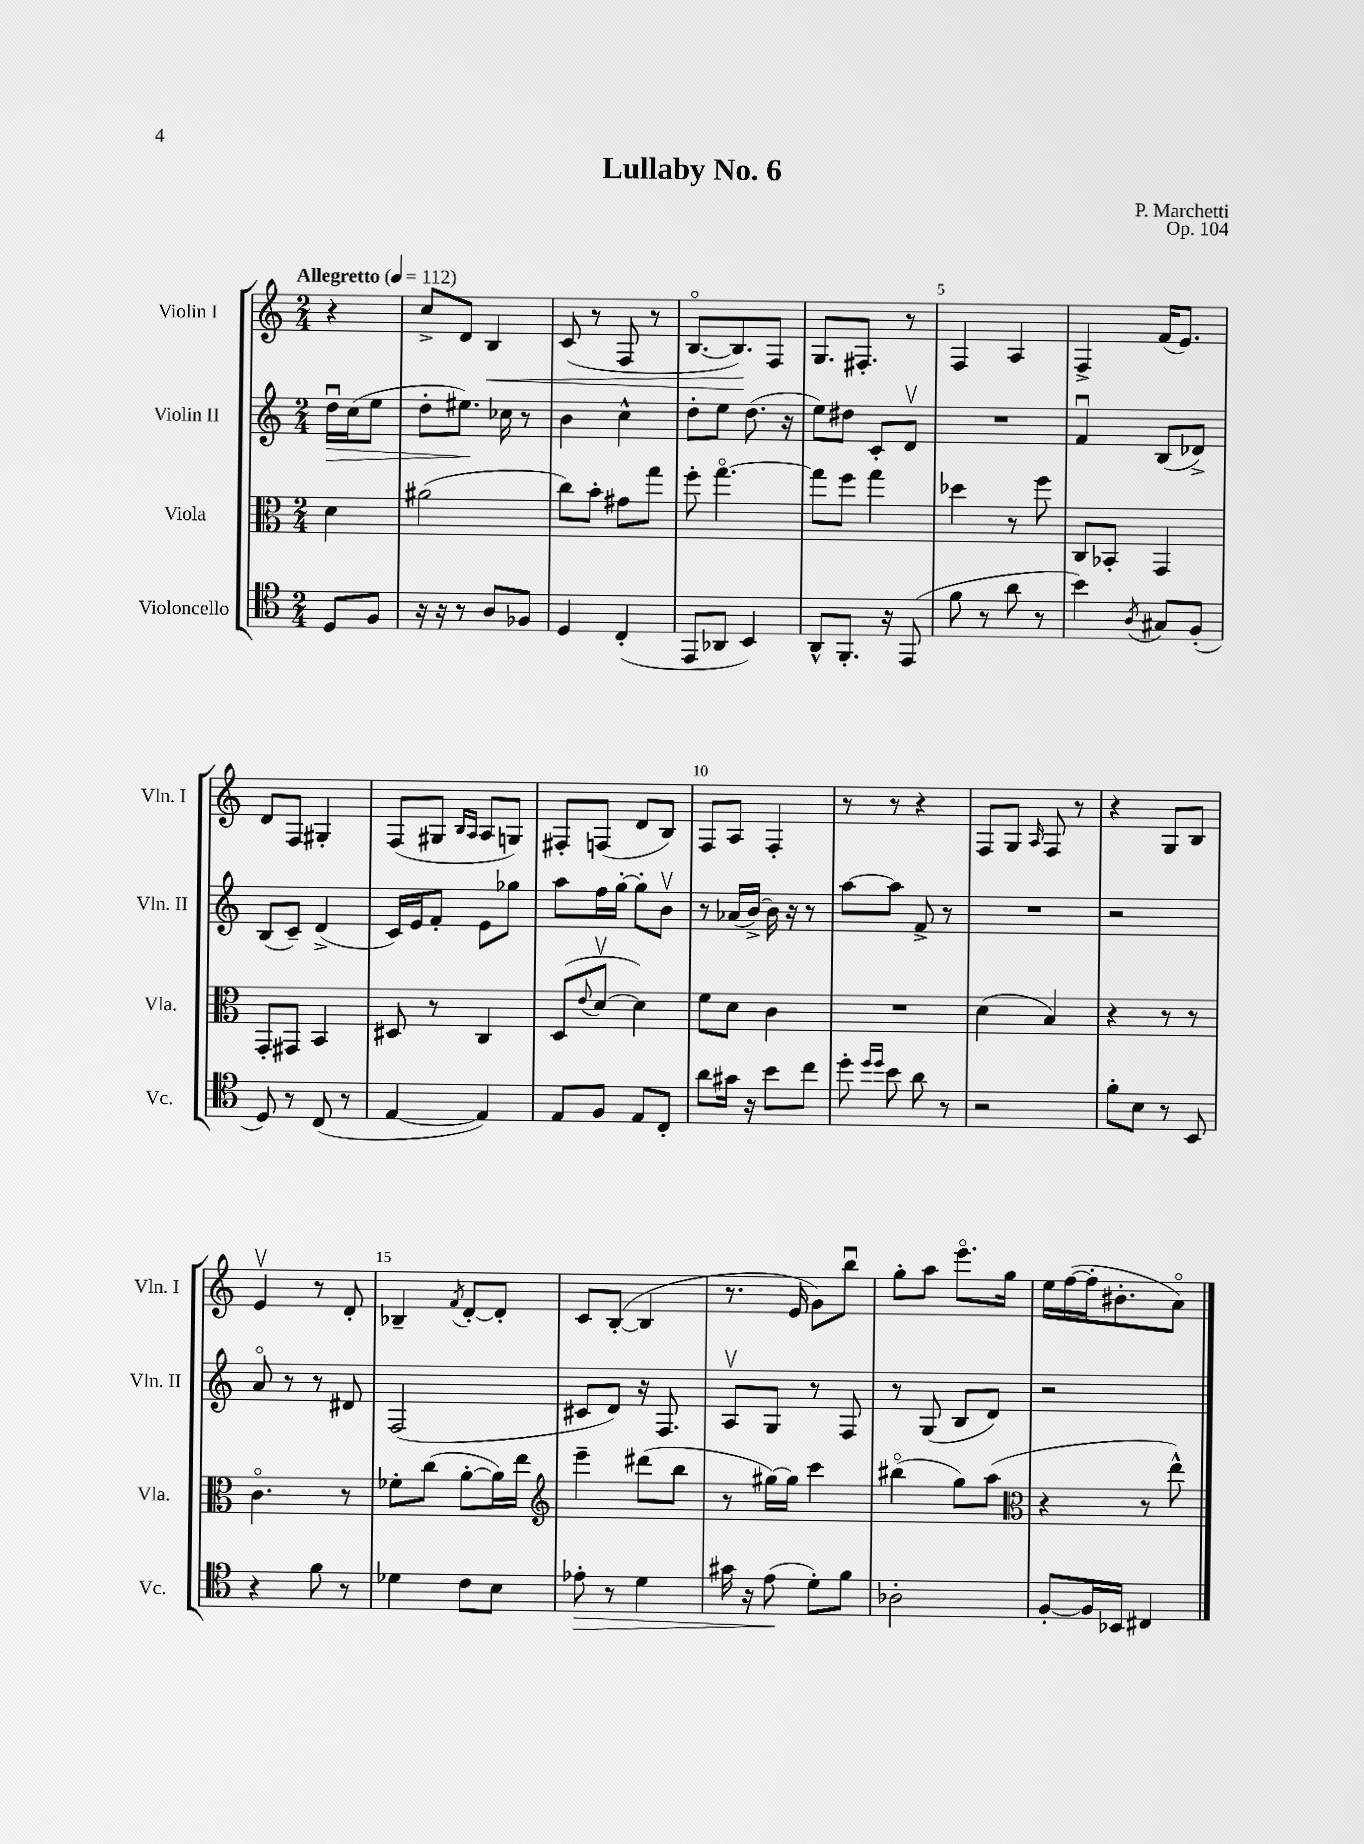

**kern	**dynam	**kern	**kern	**dynam	**kern	**dynam
*part4	*part4	*part3	*part2	*part2	*part1	*part1
*staff4	*staff4	*staff3	*staff2	*staff2	*staff1	*staff1
*I"Violoncello	*	*I"Viola	*I"Violin II	*	*I"Violin I	*
*I'Vc.	*	*I'Vla.	*I'Vln. II	*	*I'Vln. I	*
*clefC4	*	*clefC3	*clefG2	*	*clefG2	*
*k[]	*	*k[]	*k[]	*	*k[]	*
*M2/4	*	*M2/4	*M2/4	*	*M2/4	*
*MM112	*	*MM112	*MM112	*	*MM112	*
=	=	=	=	=	=	=
!	!	!	!	!	!LO:TX:a:B:t=Allegretto	!
!	!	!	!	!LO:HP:b	!	!
8D/L	.	4d\	16ddu\LL	>	4r	.
.	.	.	(16cc\J	.	.	.
8F/J	.	.	8ee\J	.	.	.
=1	=1	=1	=1	=1	=1	=1
16r	.	(2a#X\	8dd'\L	.	8cc^/L	.
16r	.	.	.	.	.	.
8r	.	.	8.ee#X\J)	.	8d/J	.
!	!	!	!	!	!	!LO:HP:b
8A/L	.	.	.	.	4B/	<
.	.	.	16cc-X\	]	.	.
8F-X/J	.	.	8r	.	.	.
=2	=2	=2	=2	=2	=2	=2
4D/	.	8cc\L)	4b\	.	(8c/	.
.	.	8b'\J	.	.	8r	.
(4C'/	.	8g#X\L	4cc^^\	.	8F/	.
.	.	8gg\J	.	.	8r	.
=3	=3	=3	=3	=3	=3	=3
8EE/L	.	8ff'\	8dd'\L	.	[8.B/L	.
8AA-X/J	.	[4.gg\	8ee\J	.	.	.
.	.	.	.	.	8.B/])	.
4BB/)	.	.	(8.dd\	.	.	.
.	.	.	.	.	8F/J	[
.	.	.	16r	.	.	.
=4	=4	=4	=4	=4	=4	=4
8AA^^/L	.	8gg\L]	8ee\L)	.	8.G/L	.
8.FF'/J	.	8ff\J	8dd#X\J	.	.	.
.	.	.	.	.	8.F#X'/J	.
.	.	4gg\	8c'/L	.	.	.
16r	.	.	.	.	.	.
(8EE/	.	.	8dv/J	.	8r	.
=5	=5	=5	=5	=5	=5	=5
8f\	.	4dd-X\	2r	.	4F/	.
8r	.	.	.	.	.	.
8a\	.	8r	.	.	4A/	.
8r	.	8ff\	.	.	.	.
=6	=6	=6	=6	=6	=6	=6
4b\)	.	8C/L	4fu/	.	4F^/	.
.	.	8BB-X'/J	.	.	.	.
8qA/	.	.	.	.	.	.
8G#X/L	.	4GG/	(8B/L	.	(16f/KL	.
.	.	.	.	.	8.e/J)	.
(8F'/J	.	.	8d-X^/J)	.	.	.
!!LO:LB:g=z
=7	=7	=7	=7	=7	=7	=7
8D/)	.	8GG'/L	(8B/L	.	8d/L	.
8r	.	8GG#X/J	8c~/J)	.	8F/J	.
(8C/	.	4BB/	(4d^/	.	4G#X'/	.
8r	.	.	.	.	.	.
=8	=8	=8	=8	=8	=8	=8
[4E/	.	8D#X/	16c/LL)	.	(8F/L	.
.	.	.	16e/J	.	.	.
.	.	8r	8f'/J	.	8G#X/J	.
.	.	.	.	.	16qqB/LL	.
.	.	.	.	.	16qqA/JJ	.
4E/])	.	4C/	8e\L	.	8A/L	.
.	.	.	8gg-X\J	.	8Gn/J)	.
=9	=9	=9	=9	=9	=9	=9
8E/L	.	(8D/L	8aa\L	.	8F#X'/L	.
.	.	8qqe/	.	.	.	.
8F/J	.	[8dv/J	16ff\L	.	(8Fn/J	.
.	.	.	[16gg'\JJ	.	.	.
8E/L	.	4d\])	8gg'\L]	.	8d/L	.
8C'/J	.	.	8bv\J	.	8B/J)	.
=10	=10	=10	=10	=10	=10	=10
8a\L	.	8f\L	8r	.	8F/L	.
16g#X\Jk	.	8d\J	(16a-X/LL	.	8A/J	.
16r	.	.	[16b^/JJ)	.	.	.
8b\L	.	4c\	16b\]	.	4F'/	.
.	.	.	16r	.	.	.
8cc\J	.	.	8r	.	.	.
=11	=11	=11	=11	=11	=11	=11
8dd'\	.	2r	[8aa\L	.	8r	.
16qqdd/LL	.	.	.	.	.	.
16qqdd/JJ	.	.	.	.	.	.
8b\	.	.	8aa\J]	.	8r	.
8a\	.	.	8f^/	.	4r	.
8r	.	.	8r	.	.	.
=12	=12	=12	=12	=12	=12	=12
2r	.	(4d\	2r	.	8F/L	.
.	.	.	.	.	8G/J	.
.	.	.	.	.	16qqA/	.
.	.	4B/)	.	.	8F/	.
.	.	.	.	.	8r	.
=13	=13	=13	=13	=13	=13	=13
8f'\L	.	4r	2r	.	4r	.
8B\J	.	.	.	.	.	.
8r	.	8r	.	.	8G/L	.
8BB/	.	8r	.	.	8B/J	.
!!LO:LB:g=z
=14	=14	=14	=14	=14	=14	=14
4r	.	4.c\	8a/	.	4ev/	.
.	.	.	8r	.	.	.
8f\	.	.	8r	.	8r	.
8r	.	8r	8d#X/	.	8d'/	.
=15	=15	=15	=15	=15	=15	=15
4d-X\	.	8f-X'\L	(2F/	.	4B-X~/	.
.	.	(8cc\J	.	.	.	.
.	.	.	.	.	8qf/	.
8c\L	.	[8a'\L	.	.	[8d'/L	.
8B\J	.	16a\L])	.	.	8d'/J]	.
.	.	16ee\JJ	.	.	.	.
=16	=16	=16	=16	=16	=16	=16
*	*	*clefG2	*	*	*	*
!	!LO:HP:b	!	!	!	!	!
8e-X'\	>	4eee~\	8c#X/L	.	8c/L	.
8r	.	.	8d/J)	.	([8B'/J	.
4d\	.	(8ddd#X\L	16r	.	4B/]	.
.	.	.	8.F/	.	.	.
.	.	8bb\J	.	.	.	.
=17	=17	=17	=17	=17	=17	=17
16g#X\	.	8r	8Av/L	.	8.r	.
16r	.	.	.	.	.	.
(8e\	.	[16gg#X\LL)	8G/J	.	.	.
.	.	16gg#\JJ]	.	.	16e/	.
8d'\L)	]	4ccc\	8r	.	8g\L)	.
8f\J	.	.	8F/	.	8bbu\J	.
=18	=18	=18	=18	=18	=18	=18
2A-X'\	.	(4bb#X\	8r	.	8gg'\L	.
.	.	.	(8G/	.	8aa\J	.
.	.	8gg\L)	8B/L	.	8.eee\L	.
.	.	(8aa\J	8d/J)	.	.	.
.	.	.	.	.	16gg\Jk	.
=19	=19	=19	=19	=19	=19	=19
*	*	*clefC3	*	*	*	*
[8F'/L	.	4r	2r	.	16ee\LL	.
.	.	.	.	.	([16ff\	.
16F/L]	.	.	.	.	16ff'\J]	.
16BB-X/JJ	.	.	.	.	8.b#X'\	.
4C#X/	.	8r	.	.	.	.
.	.	8ee^^\)	.	.	8a\J)	.
==	==	==	==	==	==	==
*-	*-	*-	*-	*-	*-	*-
